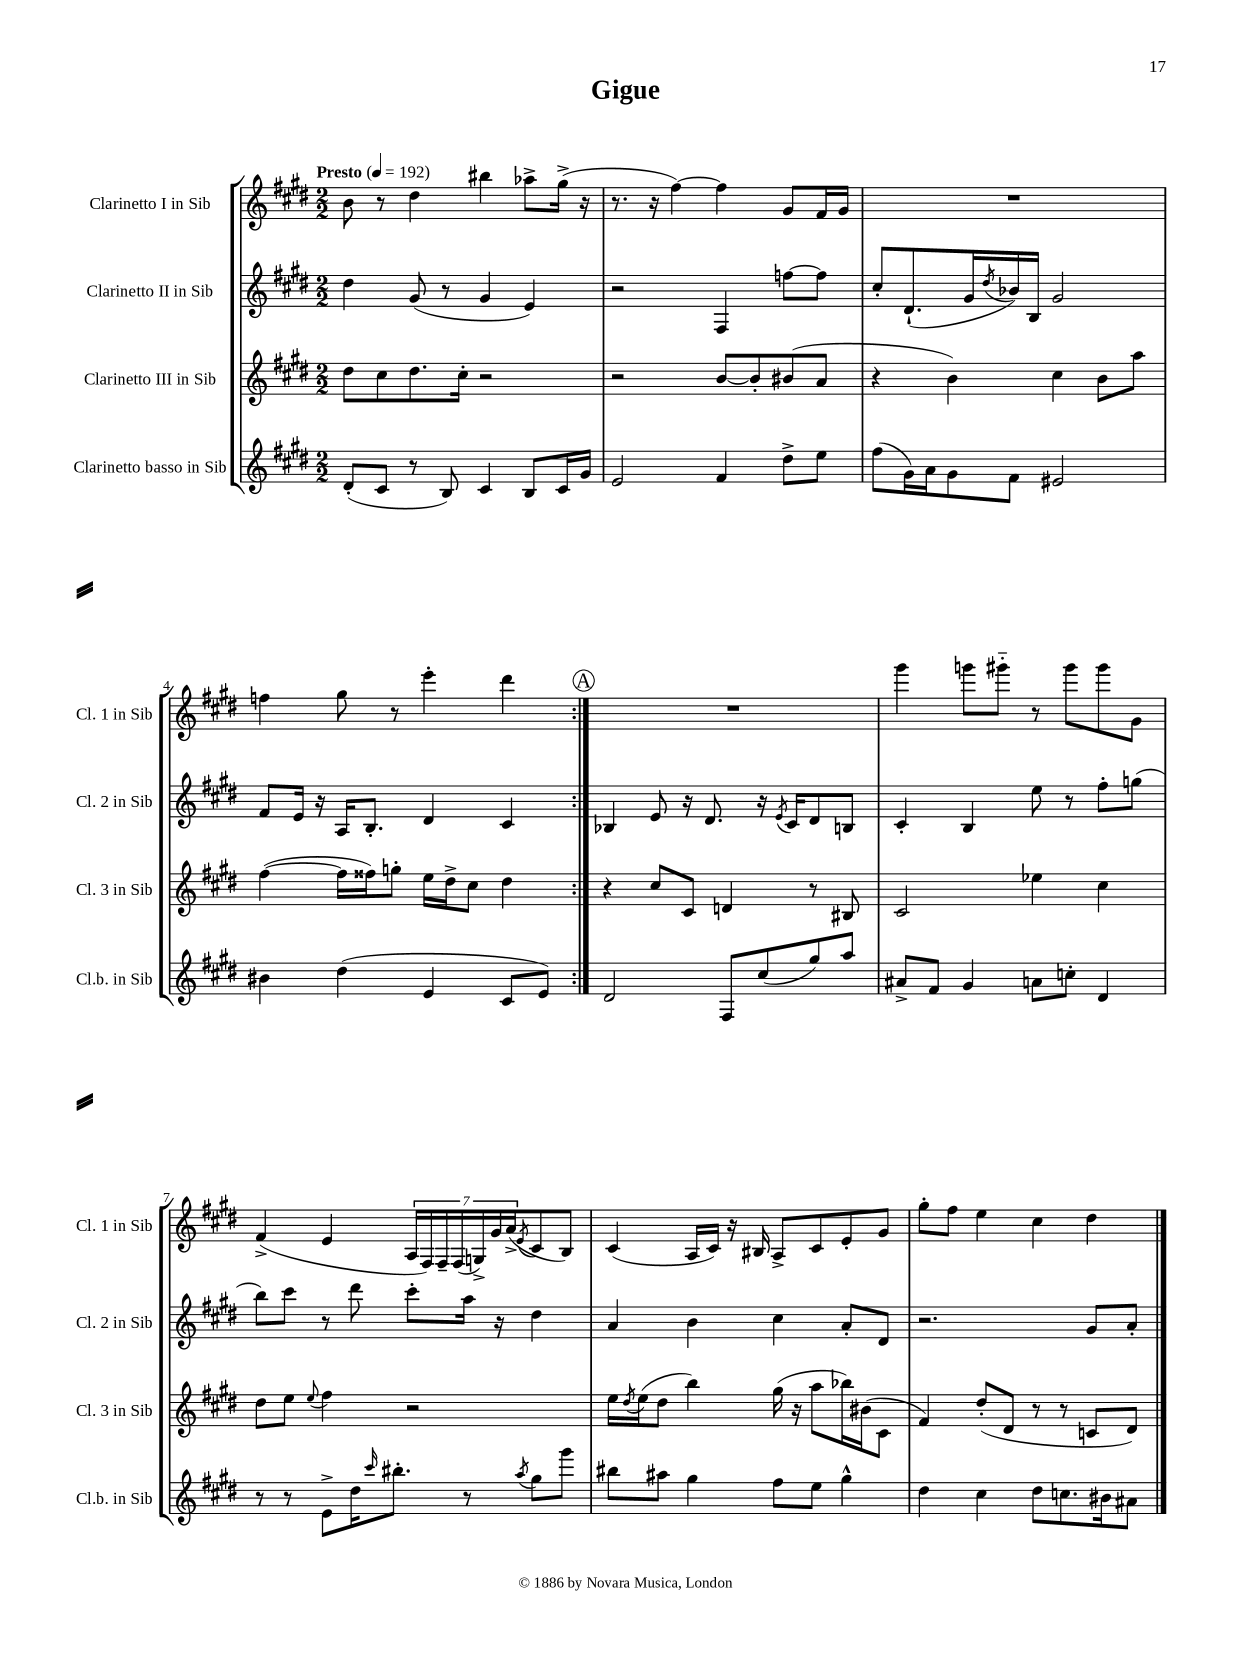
\header { title = "Gigue" }
<<
\new StaffGroup <<
\new Staff = "s0" \with { instrumentName = "Clarinetto I in Sib" shortInstrumentName = "Cl. 1 in Sib" } {
    \clef treble \key e \major \numericTimeSignature \time 2/2 \tempo "Presto" 4 = 192
    \repeat volta 2 { b'8 r8 dis''4 bis''4 aes''8-> gis''16->( r16 |
    r8. r16 fis''4~) fis''4 gis'8 fis'16 gis'16 |
    R1 |
    f''4 gis''8 r8 e'''4-. dis'''4 | }
    \mark \markup { \circle "A" } R1 |
    gis'''4 g'''8 gis'''8-_ r8 gis'''8 gis'''8 gis'8 |
    fis'4->( e'4 \tuplet 7/4 { a16 fis16) fis16-- fis16( g16->) gis'16 a'16->( } \acciaccatura { e'8 } cis'8 b8) |
    cis'4( a16 cis'16) r16 bis16 a8-> cis'8 e'8-. gis'8 |
    gis''8-. fis''8 e''4 cis''4 dis''4 \bar "|." |
}
\new Staff = "s1" \with { instrumentName = "Clarinetto II in Sib" shortInstrumentName = "Cl. 2 in Sib" } {
    \clef treble \key e \major \numericTimeSignature \time 2/2
    \repeat volta 2 { dis''4 gis'8( r8 gis'4 e'4) |
    r2 fis4 f''8~ f''8 |
    cis''8-. dis'8.-!( gis'16 \acciaccatura { dis''8 } bes'16) b16 gis'2 |
    fis'8 e'16 r16 a16 b8.-. dis'4 cis'4 | }
    \mark \markup { \circle "A" } bes4 e'8 r16 dis'8. r16 \acciaccatura { e'8 } cis'16 dis'8 b8 |
    cis'4-. b4 e''8 r8 fis''8-. g''8( |
    b''8) cis'''8 r8 dis'''8 cis'''8-. a''16 r16 dis''4 |
    a'4 b'4 cis''4 a'8-. dis'8 |
    r2. gis'8 a'8-. \bar "|." |
}
\new Staff = "s2" \with { instrumentName = "Clarinetto III in Sib" shortInstrumentName = "Cl. 3 in Sib" } {
    \clef treble \key e \major \numericTimeSignature \time 2/2
    \repeat volta 2 { dis''8 cis''8 dis''8. cis''16-. r2 |
    r2 b'8~ b'8-. bis'8( a'8 |
    r4 b'4) cis''4 b'8 a''8 |
    fis''4~( fis''16 fisis''16) g''8-. e''16 dis''16-> cis''8 dis''4 | }
    \mark \markup { \circle "A" } r4 cis''8 cis'8 d'4 r8 bis8 |
    cis'2 ees''4 cis''4 |
    dis''8 e''8 \appoggiatura { e''8 } fis''4 r2 |
    e''16 \acciaccatura { dis''8 } e''16( dis''8 b''4) gis''16( r16 a''8 bes''16) bis'16( cis'8 |
    fis'4) dis''8-.( dis'8 r8 r8 c'8 dis'8) \bar "|." |
}
\new Staff = "s3" \with { instrumentName = "Clarinetto basso in Sib" shortInstrumentName = "Cl.b. in Sib" } {
    \clef treble \key e \major \numericTimeSignature \time 2/2
    \repeat volta 2 { dis'8-.( cis'8 r8 b8) cis'4 b8 cis'16 gis'16 |
    e'2 fis'4 dis''8-> e''8 |
    fis''8( gis'16) a'16 gis'8 fis'8 eis'2 |
    bis'4 dis''4( e'4 cis'8 e'8) | }
    \mark \markup { \circle "A" } dis'2 fis8 cis''8( gis''8) a''8 |
    ais'8-> fis'8 gis'4 a'8 c''8-. dis'4 |
    r8 r8 e'8-> dis''16 \grace { cis'''16 } bis''8.-. r8 \acciaccatura { a''8 } gis''8 gis'''8 |
    bis''8 ais''8 gis''4 fis''8 e''8 gis''4-^ |
    dis''4 cis''4 dis''8 c''8. bis'16 ais'8 \bar "|." |
}
>>
>>
